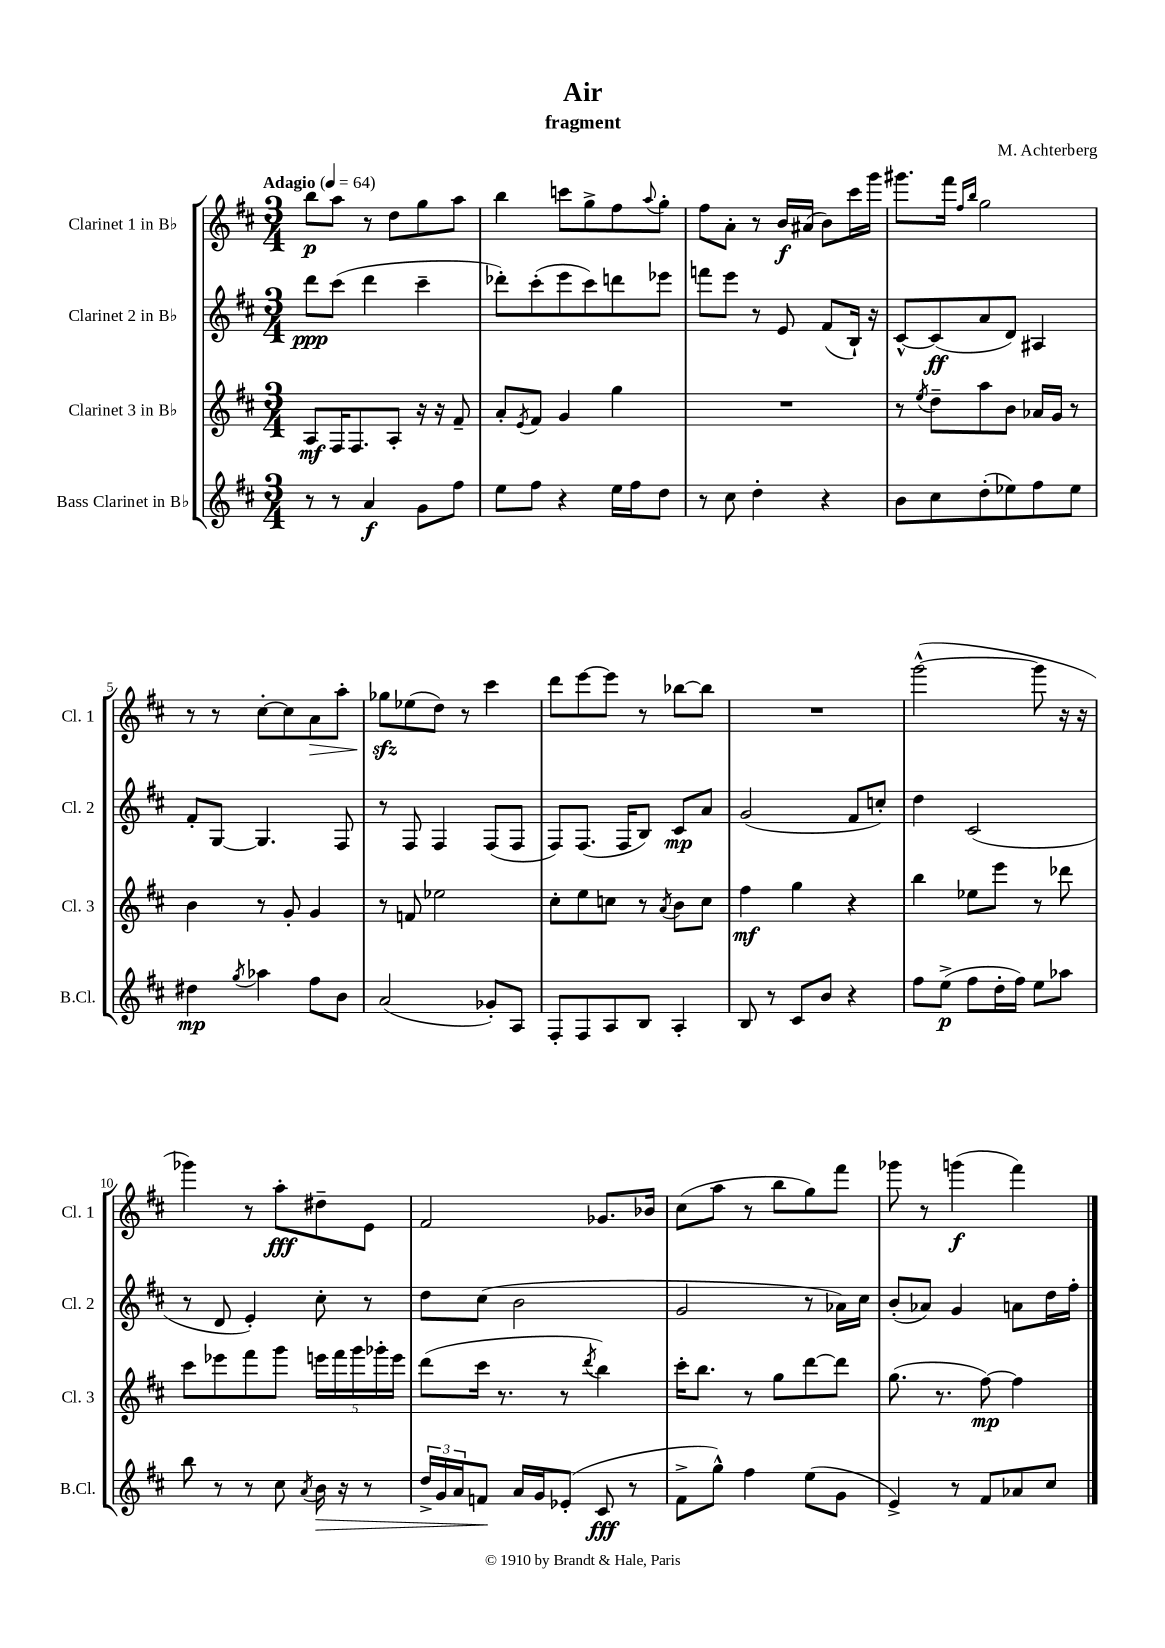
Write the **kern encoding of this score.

**kern	**dynam	**kern	**dynam	**kern	**dynam	**kern	**dynam
*part4	*part4	*part3	*part3	*part2	*part2	*part1	*part1
*staff4	*staff4	*staff3	*staff3	*staff2	*staff2	*staff1	*staff1
*I"Bass Clarinet in B♭	*	*I"Clarinet 3 in B♭	*	*I"Clarinet 2 in B♭	*	*I"Clarinet 1 in B♭	*
*I'B.Cl.	*	*I'Cl. 3	*	*I'Cl. 2	*	*I'Cl. 1	*
*clefG2	*	*clefG2	*	*clefG2	*	*clefG2	*
*k[f#c#]	*	*k[f#c#]	*	*k[f#c#]	*	*k[f#c#]	*
*M3/4	*	*M3/4	*	*M3/4	*	*M3/4	*
*MM64	*	*MM64	*	*MM64	*	*MM64	*
=1	=1	=1	=1	=1	=1	=1	=1
!	!	!	!	!	!	!LO:TX:a:B:t=Adagio	!
8r	.	8A/L	mf	8ddd\L	ppp	8bb\L	p
8r	.	16F#/K	.	(8ccc#\J	.	8aa\J	.
.	.	8.F#/	.	.	.	.	.
4a/	f	.	.	4ddd\	.	8r	.
.	.	8A'/J	.	.	.	8dd\L	.
8g\L	.	16r	.	4ccc#~\	.	8gg\	.
.	.	16r	.	.	.	.	.
8ff#\J	.	8f#~/	.	.	.	8aa\J	.
=2	=2	=2	=2	=2	=2	=2	=2
8ee\L	.	8a'/L	.	8ddd-X'\L)	.	4bb\	.
.	.	8qe/	.	.	.	.	.
8ff#\J	.	8f#/J	.	(8ccc#'\	.	.	.
4r	.	4g/	.	8eee\	.	8cccn\L	.
.	.	.	.	8ccc#\)	.	8gg^\	.
16ee\LL	.	4gg\	.	8dddn\	.	8ff#\	.
16ff#\J	.	.	.	.	.	.	.
.	.	.	.	.	.	8qqaa/	.
8dd\J	.	.	.	8eee-X\J	.	8gg'\J	.
=3	=3	=3	=3	=3	=3	=3	=3
8r	.	2.r	.	8fffn\L	.	8ff#\L	.
8cc#\	.	.	.	8eee\J	.	8a'\J	.
4dd'\	.	.	.	8r	.	8r	.
.	.	.	.	8e/	.	16b/LL	f
.	.	.	.	.	.	(16a#X/JJ	.
4r	.	.	.	(8f#/L	.	8b\L)	.
.	.	.	.	16B`/Jk)	.	16ccc#\L	.
.	.	.	.	16r	.	16ggg\JJ	.
=4	=4	=4	=4	=4	=4	=4	=4
8b\L	.	8r	.	[8c#^^/L	.	8.ggg#X\L	.
.	.	8qee/	.	.	.	.	.
8cc#\	.	8dd~\L	.	(8c#/]	ff	.	.
.	.	.	.	.	.	16fff#\Jk	.
.	.	.	.	.	.	16qqff#/LL	.
.	.	.	.	.	.	16qqbb/JJ	.
(8dd'\	.	8aa\	.	8a/	.	2gg\	.
8ee-X\)	.	8b\J	.	8d/J)	.	.	.
8ff#\	.	16a-X/LL	.	4A#X/	.	.	.
.	.	16g/JJ	.	.	.	.	.
8ee-\J	.	8r	.	.	.	.	.
!!LO:LB:g=z
=5	=5	=5	=5	=5	=5	=5	=5
4dd#X\	mp	4b\	.	8f#'/L	.	8r	.
.	.	.	.	[8G/J	.	8r	.
8qgg/	.	.	.	.	.	.	.
4aa-X\	.	8r	.	4.G/]	.	[8cc#'\L	.
.	.	8g'/	.	.	.	8cc#\]	.
!	!	!	!	!	!	!	!LO:HP:b
8ff#\L	.	4g/	.	.	.	8a\	>
8b\J	.	.	.	8F#/	.	8aa'\J	.
=6	=6	=6	=6	=6	=6	=6	=6
(2a/	.	8r	.	8r	.	8gg-Xzz\L	.
.	.	8fn/	.	8F#/	.	(8ee-X\	]
.	.	2ee-X\	.	4F#/	.	8dd\J)	.
.	.	.	.	.	.	8r	.
8g-X'/L)	.	.	.	(8F#/L	.	4ccc#\	.
8A/J	.	.	.	8F#/J	.	.	.
=7	=7	=7	=7	=7	=7	=7	=7
8F#'/L	.	8cc#'\L	.	8F#/L)	.	8ddd\L	.
8F#/	.	8ee\	.	(8.F#/J	.	[8eee\	.
8A/	.	8ccn\J	.	.	.	8eee\J]	.
.	.	.	.	16F#/KL	.	.	.
8B/J	.	8r	.	8B/J)	.	8r	.
.	.	8qa/	.	.	.	.	.
4A'/	.	8b\L	.	8c#/L	mp	[8bb-X\L	.
.	.	8cc\J	.	8a/J	.	8bb-\J]	.
=8	=8	=8	=8	=8	=8	=8	=8
8B/	.	4ff#\	mf	(2g/	.	2.r	.
8r	.	.	.	.	.	.	.
8c#/L	.	4gg\	.	.	.	.	.
8b/J	.	.	.	.	.	.	.
4r	.	4r	.	8f#/L	.	.	.
.	.	.	.	8ccn'/J)	.	.	.
=9	=9	=9	=9	=9	=9	=9	=9
8ff#\L	.	4bb\	.	4dd\	.	([2ggg^^\	.
(8ee^\J	p	.	.	.	.	.	.
8ff#\L	.	8ee-X\L	.	(2c#/	.	.	.
16dd'\L	.	8eee\J	.	.	.	.	.
16ff#\JJ)	.	.	.	.	.	.	.
8ee\L	.	8r	.	.	.	8ggg\]	.
8aa-X\J	.	8ddd-X\	.	.	.	16r	.
.	.	.	.	.	.	16r	.
!!LO:LB:g=z
=10	=10	=10	=10	=10	=10	=10	=10
8bb\	.	8ccc#\L	.	8r	.	4ggg-X\)	.
8r	.	8eee-X\	.	8d/	.	.	.
8r	.	8fff#\	.	4e'/)	.	8r	.
8cc#\	.	8ggg\J	.	.	.	8aa'\L	fff
8qa/	.	.	.	.	.	.	.
!	!LO:HP:b	!	!	!	!	!	!
16b\	>	20eeen\LL	.	8cc#'\	.	8dd#X~\	.
.	.	20fff#\	.	.	.	.	.
16r	.	.	.	.	.	.	.
.	.	20ggg\	.	.	.	.	.
8r	.	.	.	8r	.	8e\J	.
.	.	20ggg-X'\	.	.	.	.	.
.	.	20eee\JJ	.	.	.	.	.
=11	=11	=11	=11	=11	=11	=11	=11
24dd^/LL	.	(8ddd\L	.	8dd\L	.	2f#/	.
24g/	.	.	.	.	.	.	.
24a/J	.	.	.	.	.	.	.
8fn/J	.	16ccc#\Jk	.	(8cc#\J	.	.	.
.	.	8.r	.	.	.	.	.
16a/LL	]	.	.	2b\	.	.	.
16g/J	.	.	.	.	.	.	.
(8e-X'/J	.	8r	.	.	.	.	.
.	.	8qddd/	.	.	.	.	.
8c#/	fff	4bb\)	.	.	.	8.g-X/L	.
8r	.	.	.	.	.	.	.
.	.	.	.	.	.	16b-X/Jk	.
=12	=12	=12	=12	=12	=12	=12	=12
8f#^\L	.	16ccc#'\KL	.	2g/	.	(8cc#\L	.
.	.	8.bb\J	.	.	.	.	.
8gg^^\J)	.	.	.	.	.	8aa\J	.
4ff#\	.	8r	.	.	.	8r	.
.	.	8gg\L	.	.	.	8bb\L	.
(8ee\L	.	[8ddd\	.	8r	.	8gg\)	.
8g\J	.	8ddd\J]	.	16a-X\LL)	.	8fff#\J	.
.	.	.	.	16cc#\JJ	.	.	.
=13	=13	=13	=13	=13	=13	=13	=13
4e^/)	.	(8.gg\	.	(8b'/L	.	8ggg-X\	.
.	.	.	.	8a-X/J)	.	8r	.
.	.	8.r	.	.	.	.	.
8r	.	.	.	4g/	.	(4gggn\	f
8f#/L	.	[8ff#\)	mp	.	.	.	.
8a-X/	.	4ff#\]	.	8an\L	.	4fff#\)	.
8cc#/J	.	.	.	16dd\L	.	.	.
.	.	.	.	16ff#'\JJ	.	.	.
==	==	==	==	==	==	==	==
*-	*-	*-	*-	*-	*-	*-	*-
